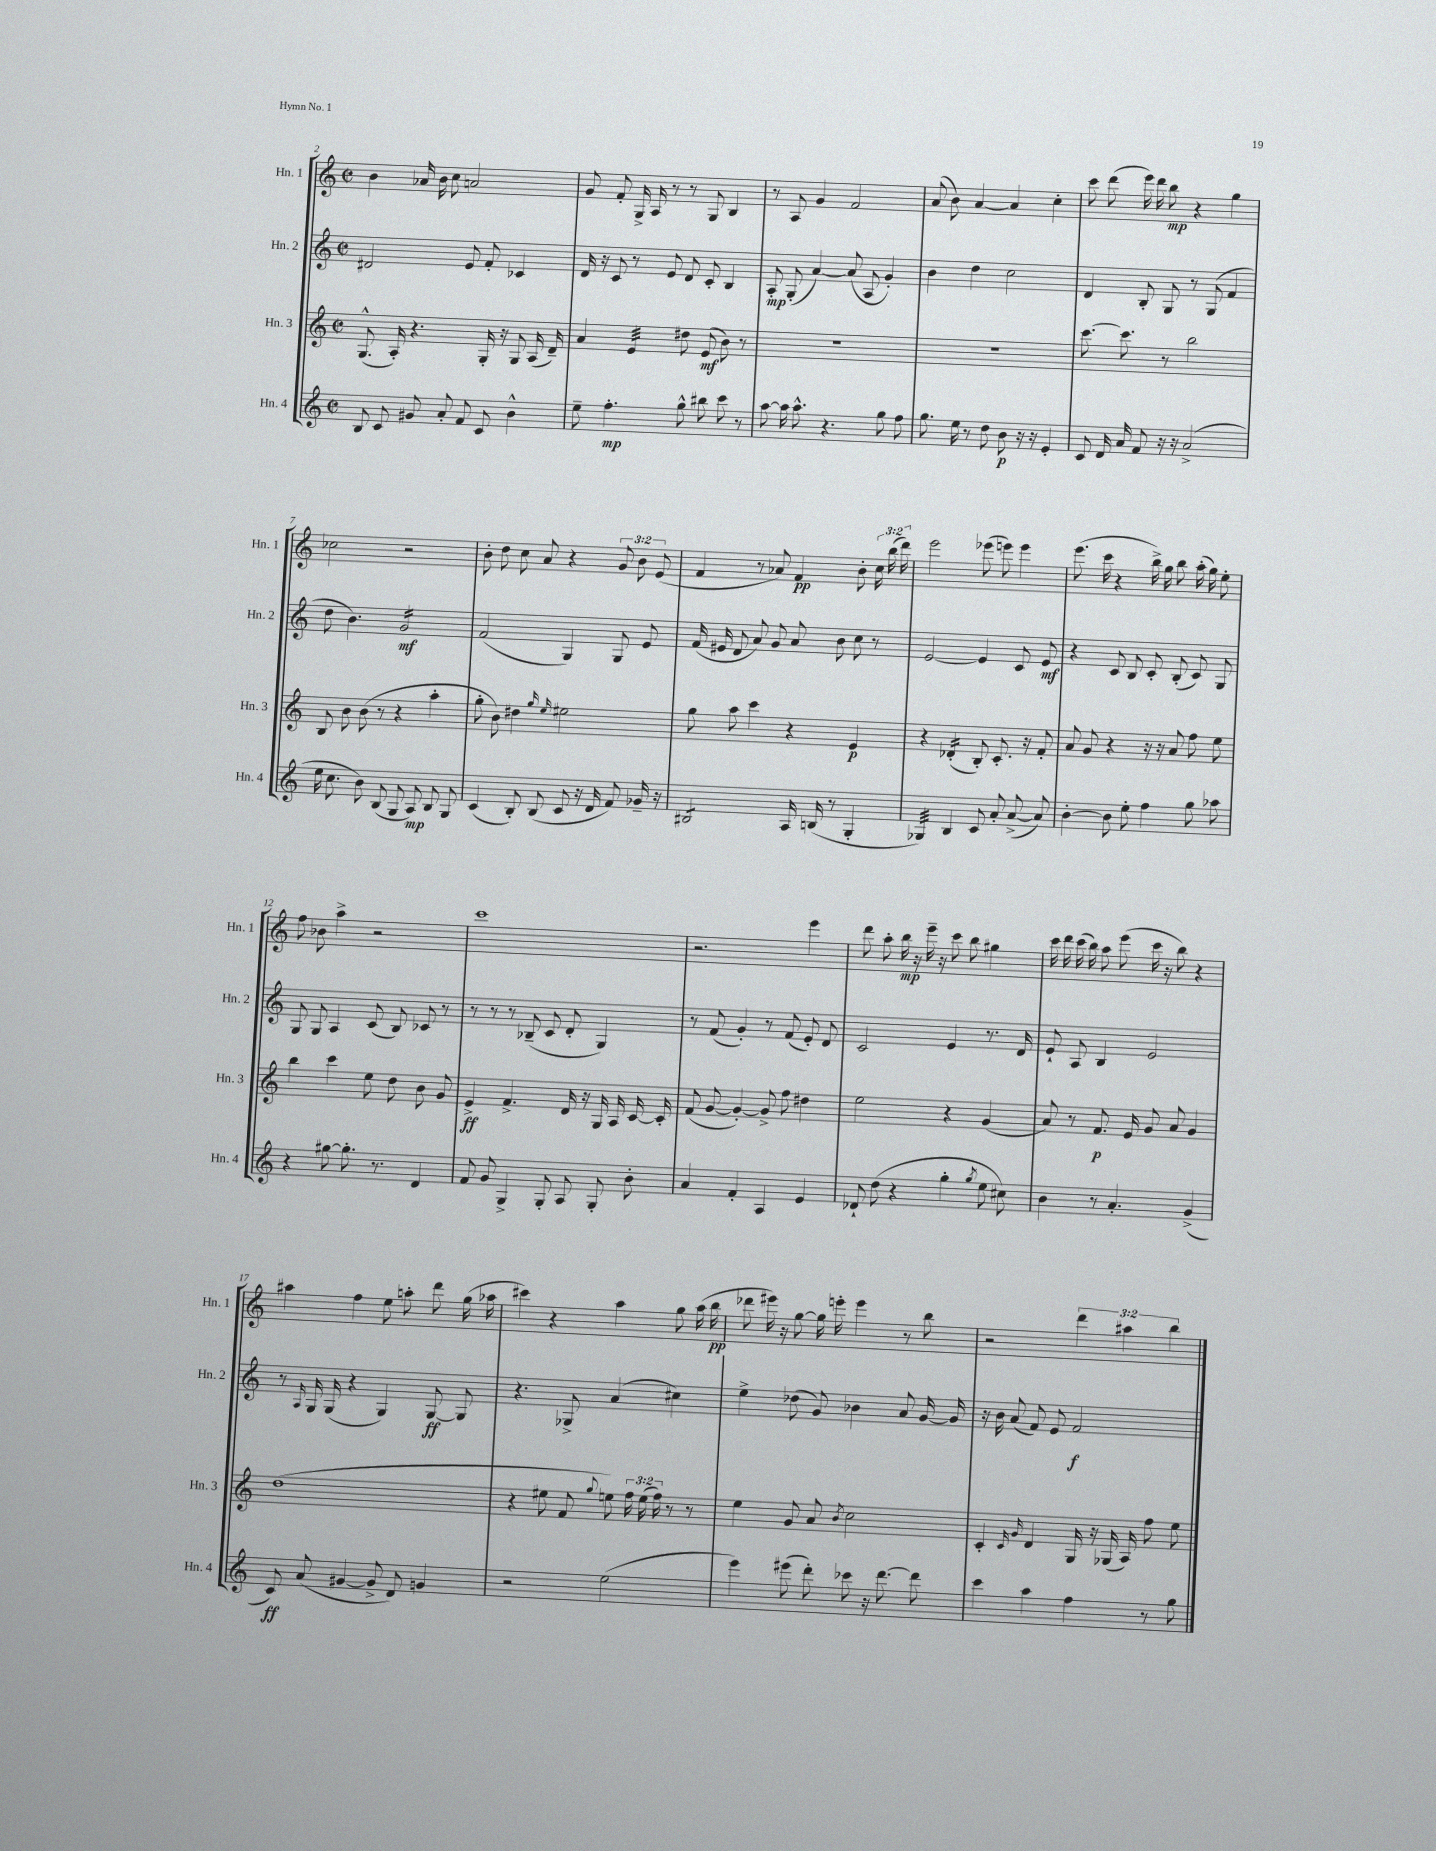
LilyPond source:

<<
\new StaffGroup <<
\new Staff = "s0" \with { instrumentName = "Hn. 1" shortInstrumentName = "Hn. 1" } {
    \clef treble \key c \major \defaultTimeSignature \time 2/2 \override Staff.TupletNumber.text = #tuplet-number::calc-fraction-text
    \autoBeamOff b'4 aes'16 b'16 c''8 a'2 |
    g'8 f'8-. g16-> a16 r8 r8 g8 b4 |
    r8 a8 g'4 f'2 |
    a'8( b'8) a'4~ a'4 c''4-. |
    c'''8 d'''8( e'''16) d'''16 b''8\mp r4 g''4 |
    ces''2 r2 |
    b'8-. d''8 c''8 a'8 r4 \tuplet 3/2 { g'8 b'8 e'8( } |
    f'4 r8 aes'8) f'4\pp b'8-. \tuplet 3/2 { c''16 b''16( d'''16) } |
    e'''2 ees'''8( e'''8) e'''4 |
    e'''8.( c'''16 r4 b''16->) g''16 b''8 a''16-.( g''16) e''8-. |
    f''8 bes'8 a''4-> r2 |
    c'''1 |
    r2. e'''4 |
    d'''8 a''8-. b''16\mp r16 e'''16-- r16 c'''8 b''8 gis''4 |
    c'''16 d'''16 c'''16( b''16) a''8 e'''8( c'''16 r16 b''8) r4 |
    ais''4 f''4 e''8 a''8-. d'''8 g''16( aes''16 |
    cis'''4) r4 a''4 g''8 a''16( b''16\pp |
    des'''8 eis'''16) r16 g''8~ g''16 e'''16-. e'''4 r8 b''8 |
    r2 \tuplet 3/2 { d'''4 ais''4 b''4 } \bar "|." |
}
\new Staff = "s1" \with { instrumentName = "Hn. 2" shortInstrumentName = "Hn. 2" } {
    \clef treble \key c \major \defaultTimeSignature \time 2/2
    \autoBeamOff dis'2 e'8 f'8-. ces'4 |
    d'16 r16 c'8 r8 e'8 d'8 c'8-. b4 |
    a8-.\mp g8-.( a'4~) a'8( a8 g'4-.) |
    b'4 d''4 c''2 |
    d'4 b8-. g8 r8 g8( f'4 |
    d''8 b'4.) g'2:16\mf |
    f'2( g4) g8 e'8 |
    f'16( eis'16 d'8 a'8) g'8 a'8 b'8 c''8 r8 |
    e'2~ e'4 c'8 e'8\mf |
    r4 c'8 b8 c'8-. b8-.( c'8) g8 |
    g8 g8 a4 c'8( b8) ces'8 r8 |
    r8 r8 r8 bes8--( c'8 d'8-. g4) |
    r8 f'8( g'4-.) r8 f'8( e'8-.) d'8 |
    c'2 e'4 r8. d'16 |
    e'8-! a8 b4 e'2 |
    r8 \grace { a16 } g16 g16( r4 g4) g8~\ff g8 |
    r4. ges8-> a'4( cis''4) |
    e''4-> des''8( g'8) bes'4 a'8 g'16~ g'16 |
    r16 b'16 a'8( f'8) e'8 f'2\f \bar "|." |
}
\new Staff = "s2" \with { instrumentName = "Hn. 3" shortInstrumentName = "Hn. 3" } {
    \clef treble \key c \major \defaultTimeSignature \time 2/2 \override Staff.TupletNumber.text = #tuplet-number::calc-fraction-text
    \autoBeamOff g8.-^( a16-.) r4. g16-. r16 g8 a16( d'16--) |
    a'4 e'4:32 dis''8 e'8\mf( b'8) r8 |
    R1 |
    R1 |
    c'''8.~ c'''8. r8 b''2 |
    b8 b'8 b'8( r8 r4 a''4-. |
    g''8-. b'8) dis''4 \grace { g''16 e''16 } eis''2 |
    g''8 a''8 c'''4 r4 e'4\p |
    r4 des'4:16-.( b8-.) c'8.-. r16 f'8-. |
    a'8 g'8 r4 r16 r16 a'8 f''8 e''8 |
    b''4 c'''4 e''8 d''8 b'8 g'8 |
    e'4->\ff f'4.-> d'16 r16 g16 a16 c'16~ c'16-. |
    f'8( g'8~ g'4~-.) g'8-> f''8 dis''4 |
    e''2 r4 g'4( |
    a'8) r8 f'8.\p e'16 g'8 a'8 g'4 |
    d''1( |
    r4 eis''8 f'8 \appoggiatura { g''8 } e''8) \tuplet 3/2 { f''16 e''16( f''16) } r8 r8 |
    e''4 g'8 a'8 \acciaccatura { b'8 } c''2 |
    c'4-. \grace { c'16 g'16 } d'4 g16 r16 ges16( a16) f''8 e''8 \bar "|." |
}
\new Staff = "s3" \with { instrumentName = "Hn. 4" shortInstrumentName = "Hn. 4" } {
    \clef treble \key c \major \defaultTimeSignature \time 2/2
    \autoBeamOff b8 c'8 gis'8 a'8-. f'8 c'8 b'4-^ |
    e''8-- f''4.-.\mp g''8-^ bis''8 c'''8 r8 |
    a''8~ a''16 a''8.-^ r4. g''8 f''8 |
    g''8. e''16 r8 d''8 b'8\p r16 r16 e'4-. |
    c'8 d'16 a'16 f'8 r16 r16 a'2->( |
    e''16 c''8. b'8) b8( g8 a8\mp) b8 g8 |
    c'4( b8-.) b8( c'8 r16 d'16 f'8) ges'16-- r16 |
    bis2:8 a16 b16( r8 g4-. |
    ges4:32) b4 c'8 a'8-. a'8~->( a'8) |
    b'4~-. b'8 e''8-. f''4 g''8 aes''8 |
    r4 gis''8~ gis''8.-. r8. d'4 |
    f'8 g'8 g4-> g8-. a8 g8-. b'8-. |
    a'4 f'4-. a4 e'4 |
    des'8-! d''8( r4 g''4-. \acciaccatura { g''8 } e''8 cis''8) |
    b'4 r8 a'4.-. g'4->( |
    c'8\ff) a'8( gis'4~ gis'8-> d'8) g'4 |
    r2 e''2( |
    e'''4) eis'''8( d'''8-.) ces'''8 r16 d'''8.~ d'''8 |
    c'''4 a''4 f''4 r8 g''8 \bar "|." |
}
>>
>>
\layout { \context { \Score currentBarNumber = #2 } }
